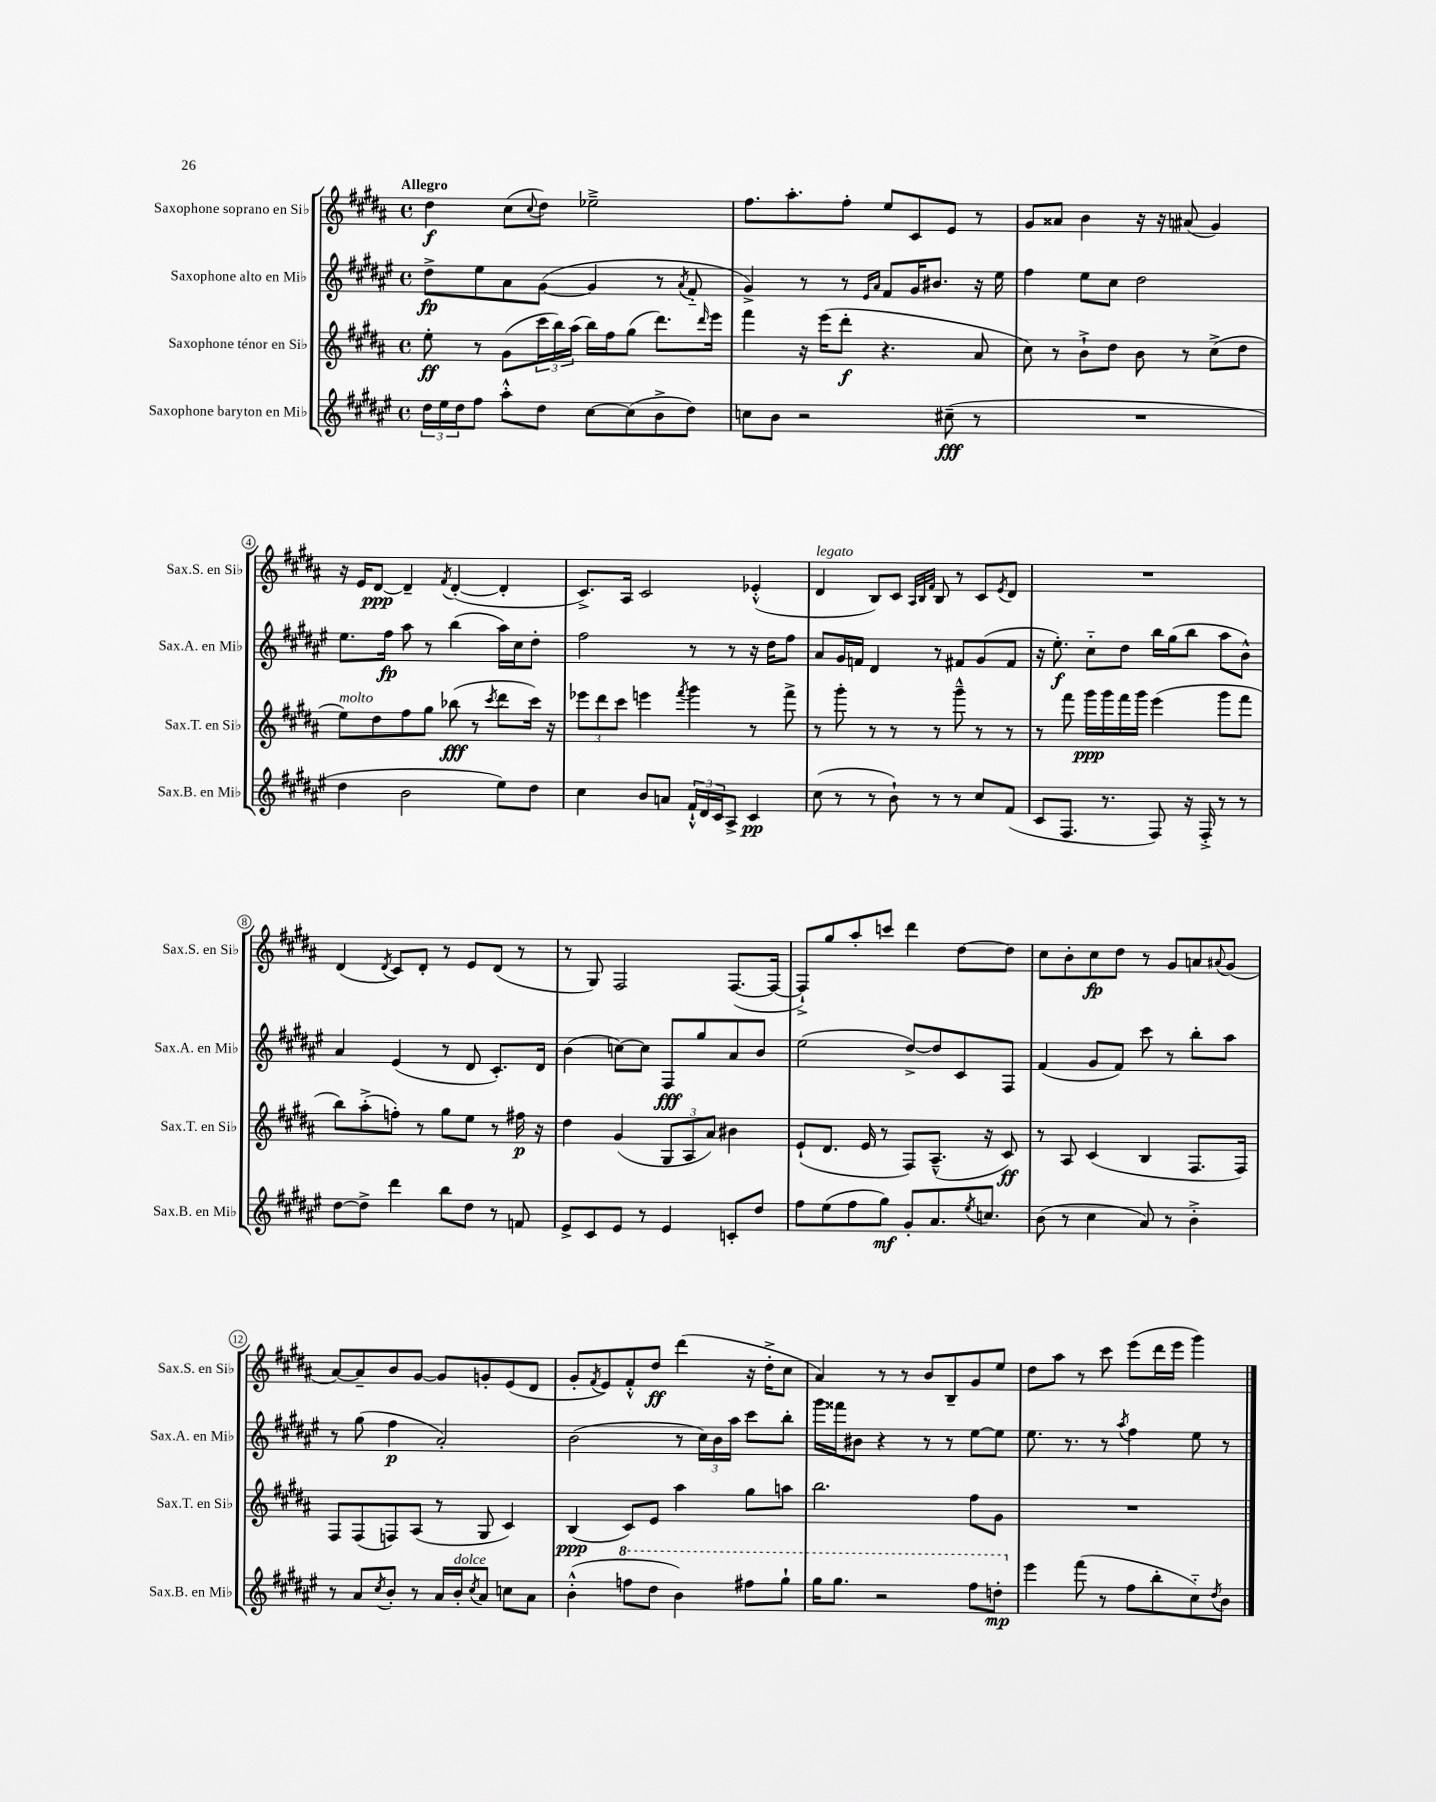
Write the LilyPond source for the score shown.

<<
\new StaffGroup <<
\new Staff = "s0" \with { instrumentName = "Saxophone soprano en Sib" shortInstrumentName = "Sax.S. en Sib" } {
    \clef treble \key b \major \defaultTimeSignature \time 4/4 \tempo "Allegro"
    dis''4\f cis''8( \appoggiatura { cis''8 } dis''8) ees''2---> |
    fis''8. ais''8.-. fis''8-. e''8 cis'8 e'8 r8 |
    gis'8 aisis'8 b'4 r16 r16 ais'8( gis'4) |
    r16 e'16 dis'8~\ppp dis'4-- \acciaccatura { fis'8 } dis'4~-.( dis'4-. |
    cis'8.->) ais16 cis'2 ees'4-.-^( |
    dis'4^\markup { \italic "legato" } b8) cis'8 \grace { ais32 b32 fis'32 } b8 r8 cis'8 \acciaccatura { e'8 } dis'8 |
    R1 |
    dis'4( \acciaccatura { dis'8 } cis'8) dis'8-. r8 e'8 dis'8( r8 |
    r8 gis8) fis2 fis8.~( fis16~ |
    fis8-!->) gis''8 ais''8-. c'''8 dis'''4 dis''8~ dis''8 |
    cis''8 b'8-. cis''8\fp dis''8 r8 gis'8 a'8 \appoggiatura { ais'8 } gis'8( |
    ais'8~) ais'8-- b'8 gis'8~ gis'8 g'8-. e'8( dis'8 |
    gis'8-. \acciaccatura { fis'8 } e'8) fis'8-.-^ dis''8\ff dis'''4( r16 dis''16-.-> cis''8 |
    ais'4) r8 r8 b'8 b8-- gis'8 e''8 |
    dis''8 ais''8 r8 cis'''8 e'''8( dis'''16 e'''16 gis'''4) \bar "|." |
}
\new Staff = "s1" \with { instrumentName = "Saxophone alto en Mib" shortInstrumentName = "Sax.A. en Mib" } {
    \clef treble \key fis \major \defaultTimeSignature \time 4/4
    dis''8->\fp eis''8 ais'8 gis'8~( gis'4 r8 \acciaccatura { ais'8 } fis'8-_ |
    gis'4->) r8 r8 \grace { eis'16 ais'16 } fis'8 gis'16 bis'8. r16 eis''16 |
    fis''4 eis''8 cis''8 dis''2 |
    eis''8. fis''16\fp ais''8 r8 b''4( ais''16) cis''16 dis''8-. |
    fis''2 r8 r8 r16 dis''16 fis''8 |
    ais'8 gis'16 f'16 dis'4 r8 fis'8 gis'8( fis'8 |
    r16 eis''8.-.\f) cis''8-_ dis''8 b''16 gis''16( b''8 ais''8 b'8-^) |
    ais'4 eis'4( r8 dis'8 cis'8.-.) dis'16 |
    b'4( c''8~) c''8 fis8\fff gis''8 ais'8 b'8 |
    eis''2( dis''8~->) dis''8 cis'8 fis8 |
    fis'4( gis'8 fis'8) cis'''8 r8 b''8-. ais''8 |
    r8 gis''8( fis''4\p ais'2-.) |
    b'2( r8 \tuplet 3/2 { cis''16) b'16 ais''16 } cis'''8 b''8-. |
    gis'''16 fisis'''16 bis'8 r4 r8 r8 eis''8~ eis''8 |
    eis''8. r8. r8 \acciaccatura { ais''8 } fis''4 eis''8 r8 \bar "|." |
}
\new Staff = "s2" \with { instrumentName = "Saxophone ténor en Sib" shortInstrumentName = "Sax.T. en Sib" } {
    \clef treble \key b \major \defaultTimeSignature \time 4/4
    e''8-.\ff r8 gis'8( \tuplet 3/2 { cis'''16 b''16) ais''16( } b''16) fis''16 gis''8( dis'''8.) \grace { dis'''16 } e'''16 |
    fis'''4 r16 e'''16( dis'''8-.\f r4. ais'8 |
    cis''8) r8 b'8-!-> dis''8 b'8 r8 cis''8->( dis''8 |
    e''8^\markup { \italic "molto" }) dis''8 fis''8 gis''8 bes''8\fff( r8 \acciaccatura { cis'''8 } dis'''8 cis'''16) r16 |
    \tuplet 3/2 { ees'''8 dis'''8 cis'''8 } e'''4 \acciaccatura { fis'''8 } gis'''4 r8 fis'''8-> |
    r8 gis'''8-. r8 r8 r8 gis'''8---^ r8 r8 |
    r8 fis'''8 gis'''16\ppp gis'''16 fis'''16 gis'''16 e'''4( gis'''8 fis'''8 |
    b''8) ais''8-.->( f''8-.) r8 gis''8 e''8 r8 fis''16\p r16 |
    dis''4 gis'4( \tuplet 3/2 { gis8 ais8 ais'8) } bis'4 |
    e'8-!( dis'8. e'16 r8 fis8) ais8.---^( r16 cis'8\ff) |
    r8 ais8 cis'4( b4 fis8. fis16) |
    fis8 fis8( f8) ais8( r8 gis8 cis'4) |
    b4\ppp( cis'8) e'8 ais''4 gis''8 a''8 |
    b''2. fis''8 gis'8 |
    R1 \bar "|." |
}
\new Staff = "s3" \with { instrumentName = "Saxophone baryton en Mib" shortInstrumentName = "Sax.B. en Mib" } {
    \clef treble \key fis \major \defaultTimeSignature \time 4/4
    \tuplet 3/2 { dis''16 eis''16 dis''16 } fis''8 ais''8-.-^ dis''8 cis''8~ cis''8( b'8-> dis''8) |
    c''8 b'8 r2 cis''8--\fff( r8 |
    R1 |
    dis''4 b'2 eis''8) dis''8 |
    cis''4 b'8 a'8 \tuplet 3/2 { fis'16-!-^ dis'16 cis'16 } ais8-> cis'4\pp |
    cis''8( r8 r8 b'8-!) r8 r8 cis''8 fis'8( |
    cis'8 fis8. r8. fis8) r16 fis16-.-> r8 r8 |
    dis''8~ dis''8-> dis'''4 b''8 dis''8 r8 f'8 |
    eis'8-> cis'8 eis'8 r8 eis'4 c'8-. dis''8 |
    fis''8 eis''8( fis''8 gis''8\mf) gis'8-. ais'8. \acciaccatura { eis''8 } c''8. |
    b'8( r8 cis''4 ais'8) r8 b'4-.-> |
    r8 ais'8 \acciaccatura { cis''8 } b'8-. r8 ais'16 b'16-.^\markup { \italic "dolce" } \acciaccatura { cis''8 } ais'8 c''8 ais'8 |
    b'4-.-^( \ottava #1 f'''8 dis'''8 b''4) fis'''8 gis'''8-! |
    gis'''16 gis'''8. r2 fis'''8 d'''8-.\mp \ottava #0 |
    eis'''4 fis'''8( r8 fis''8 b''8-. cis''8-_) \acciaccatura { dis''8 } b'8 \bar "|." |
}
>>
>>
\layout { \context { \Score \override BarNumber.stencil = #(make-stencil-circler 0.1 0.3 ly:text-interface::print) } }
